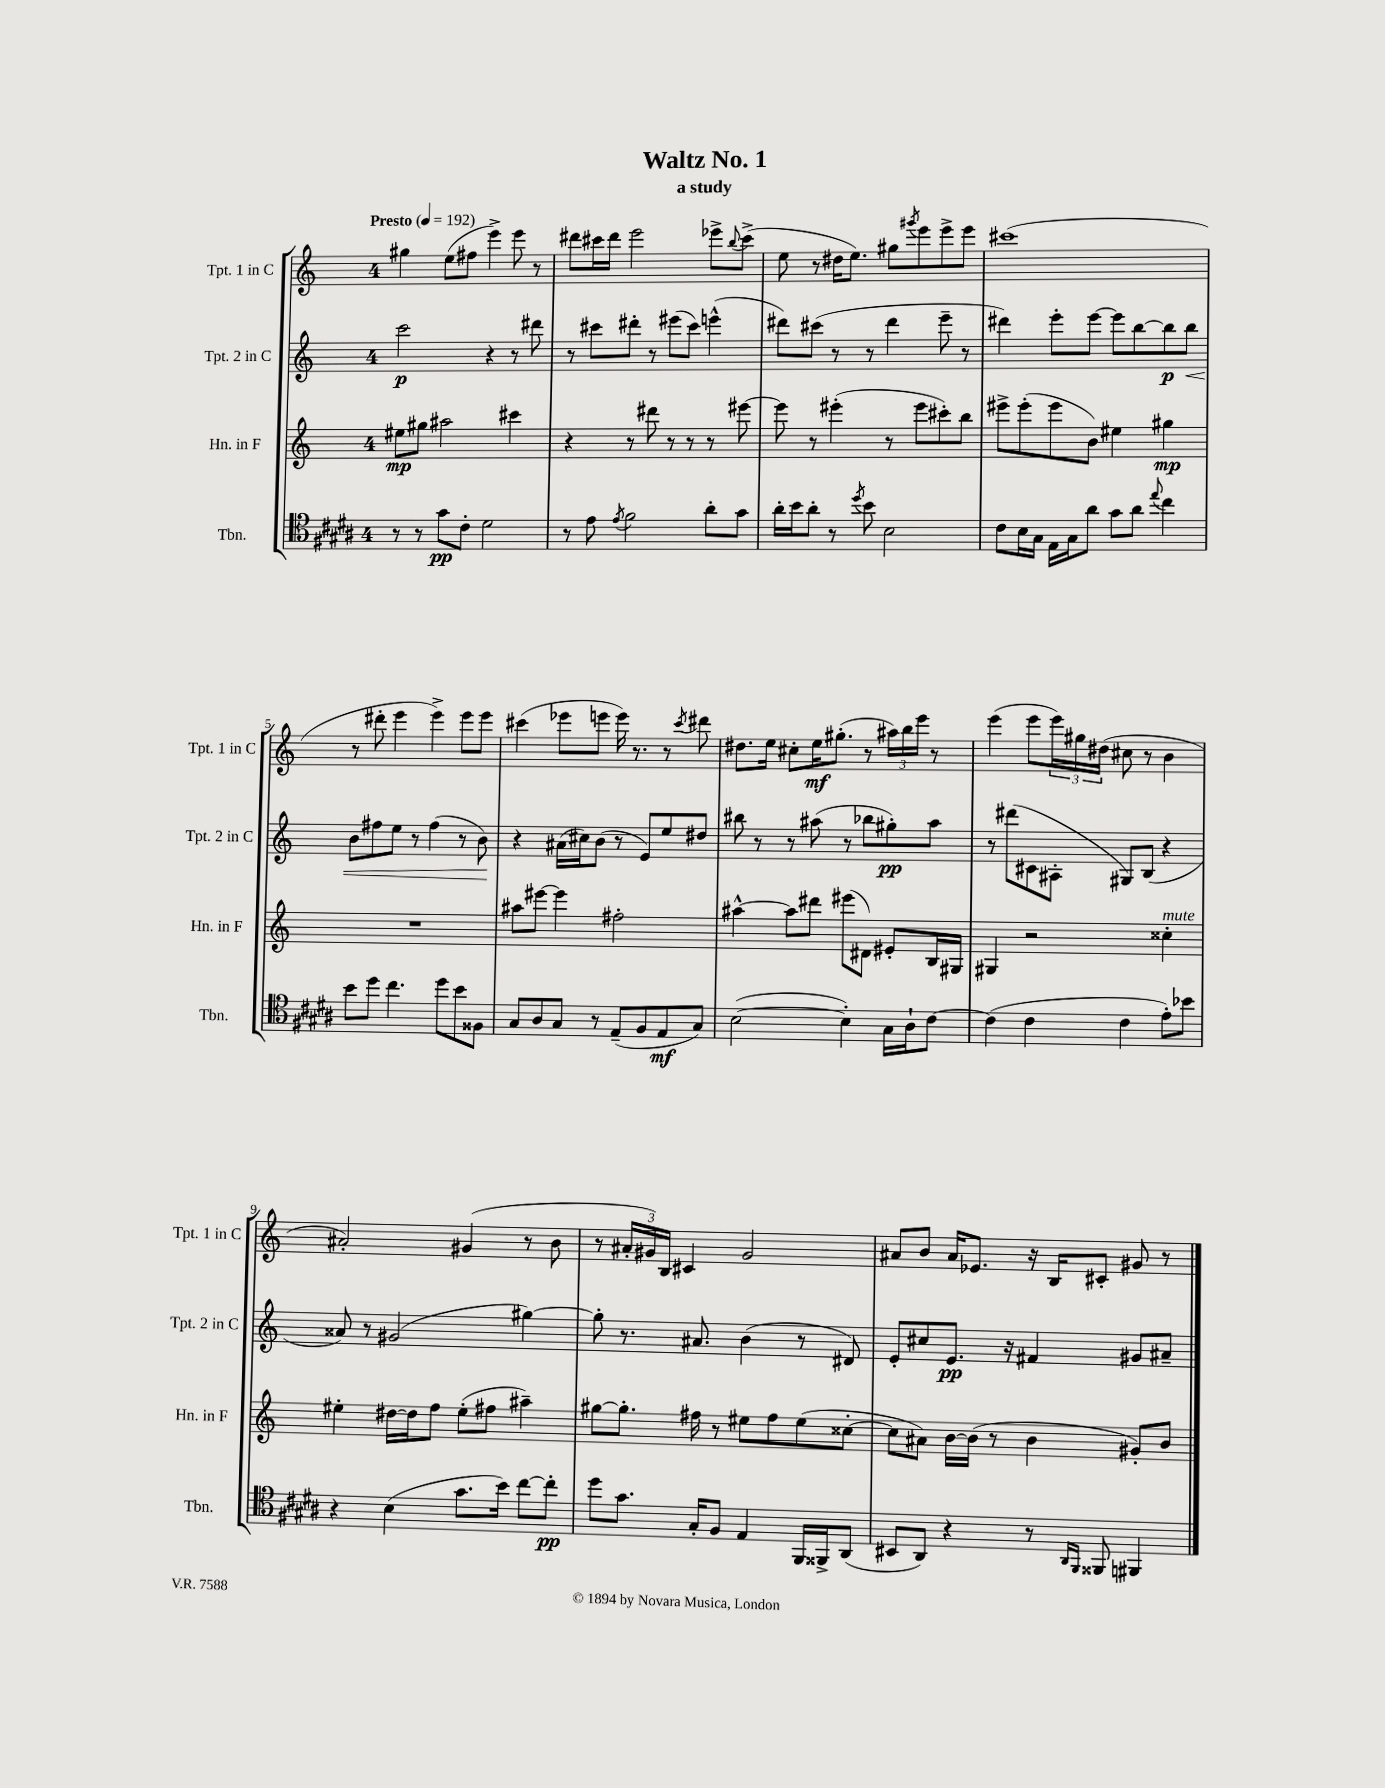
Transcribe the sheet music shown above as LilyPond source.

\header { title = "Waltz No. 1" subtitle = "a study" }
<<
\new StaffGroup <<
\new Staff = "s0" \with { instrumentName = "Tpt. 1 in C" shortInstrumentName = "Tpt. 1 in C" } {
    \clef treble \key c \major \once \override Staff.TimeSignature.style = #'single-digit \time 4/4 \tempo "Presto" 4 = 192
    gis''4 e''8( fis''8 e'''4->) e'''8 r8 |
    dis'''8 cis'''16 dis'''16 e'''2 ees'''8-> \appoggiatura { b''8 } cis'''8->( |
    e''8 r8 dis''16 e''8.) gis''8 \acciaccatura { gis'''8 } e'''8 e'''8-> e'''8 |
    cis'''1( |
    r8 dis'''8-. e'''4 e'''4->) e'''8 e'''8 |
    cis'''4( ees'''8 e'''8 e'''16) r8. r8 \acciaccatura { cis'''8 } dis'''8 |
    dis''8. e''16 cis''8-. e''16\mf gis''8.-.( r8 \tuplet 3/2 { ais''16) b''16 e'''16 } r8 |
    e'''4( e'''8 \tuplet 3/2 { e'''16) gis''16 dis''16( } cis''8 r8 b'4 |
    ais'2-.) gis'4( r8 b'8 |
    r8 \tuplet 3/2 { ais'16-. gis'16) b16 } cis'4 gis'2 |
    ais'8 b'8 ais'16 ees'8. r16 b16 cis'8-. gis'8 r8 \bar "|." |
}
\new Staff = "s1" \with { instrumentName = "Tpt. 2 in C" shortInstrumentName = "Tpt. 2 in C" } {
    \clef treble \key c \major \once \override Staff.TimeSignature.style = #'single-digit \time 4/4
    c'''2\p r4 r8 dis'''8 |
    r8 cis'''8 dis'''8-. r8 eis'''8( cis'''8) e'''4-^( |
    dis'''8) cis'''8( r8 r8 dis'''4 e'''8-- r8 |
    dis'''4) e'''8-. e'''8~ e'''8 b''8~ b''8\p b''8\< |
    b'8 fis''8 e''8 r8 fis''4( r8 b'8\!) |
    r4 ais'16( cis''16) b'8( r8 e'8) e''8 dis''8 |
    bis''8 r8 r8 ais''8( r8 bes''8 gis''8-.\pp) ais''8 |
    r8 dis'''8( cis'8 ais8-. gis8) b8( r4 |
    aisis'8) r8 gis'2( gis''4~) |
    gis''8-. r8. ais'8. b'4( r8 dis'8) |
    e'8-. cis''8 e'8.\pp r16 fis'4 gis'8 ais'8-- \bar "|." |
}
\new Staff = "s2" \with { instrumentName = "Hn. in F" shortInstrumentName = "Hn. in F" } {
    \clef treble \key c \major \once \override Staff.TimeSignature.style = #'single-digit \time 4/4
    eis''8\mp gis''8 ais''2 cis'''4 |
    r4 r8 dis'''8 r8 r8 r8 eis'''8~ |
    eis'''8 r8 eis'''4-.( r8 eis'''8 cis'''8-.) b''8 |
    eis'''8-> eis'''8-.( eis'''8 b'8) eis''4 gis''4\mp |
    R1 |
    ais''8 eis'''8~ eis'''4 fis''2-. |
    ais''4~-^ ais''8 dis'''8 eis'''8( dis'8) eis'8-. b16 gis16 |
    gis4 r2 cisis''4-.^\markup { \italic "mute" } |
    eis''4-. dis''16~ dis''16 f''8 eis''8-.( fis''8 ais''4--) |
    gis''8~ gis''8.-. fis''16 r8 eis''8 fis''8 eis''8( cisis''8~-. |
    cisis''8 ais'8) b'16~ b'16( r8 b'4 gis'8-.) b'8 \bar "|." |
}
\new Staff = "s3" \with { instrumentName = "Tbn." shortInstrumentName = "Tbn." } {
    \clef tenor \key b \major \once \override Staff.TimeSignature.style = #'single-digit \time 4/4
    r8 r8 gis'8\pp cis'8-. dis'2 |
    r8 e'8 \acciaccatura { e'8 } fis'2 ais'8-. gis'8 |
    ais'16-. b'16 ais'8-. r8 \acciaccatura { dis''8 } b'8 b2 |
    cis'8 b16 gis16 e16 gis16 ais'8 gis'8 ais'8 \appoggiatura { e''8 } cis''4 |
    b'8 dis''8 cis''4. dis''8 b'8 fisis8 |
    gis8 ais8 gis8 r8 e8--( fis8 e8\mf gis8) |
    b2~( b4-.) gis16 ais16-! cis'8~ |
    cis'4( cis'4 cis'4 e'8-.) bes'8 |
    r4 b4( gis'8. b'16) cis''8~ cis''8-.\pp |
    dis''8 gis'8. gis16-. fis8 e4 fis,16 fisis,16-> ais,8( |
    bis,8 ais,8) r4 r8 \grace { ais,16 fis,16 } fisis,8 fis,4 \bar "|." |
}
>>
>>
